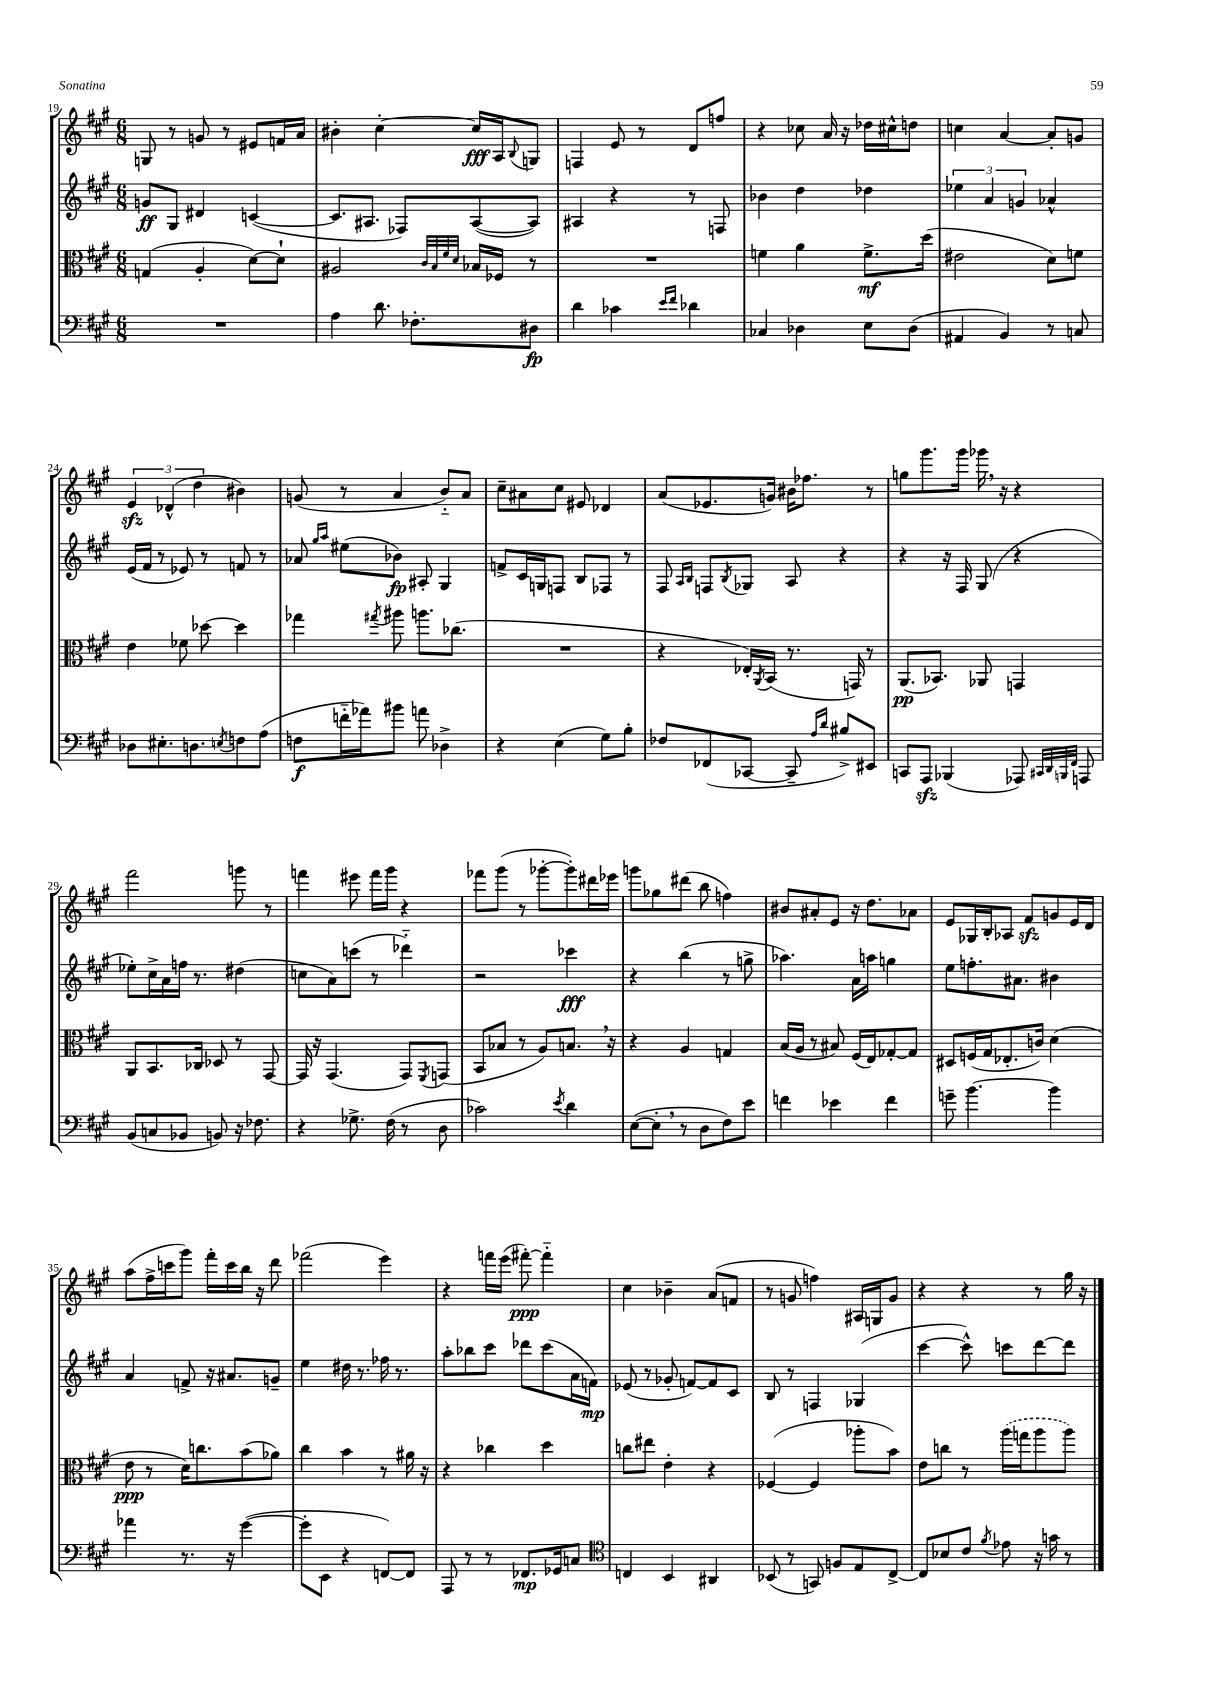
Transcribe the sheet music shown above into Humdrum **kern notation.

**kern	**dynam	**kern	**dynam	**kern	**dynam	**kern	**dynam
*part4	*part4	*part3	*part3	*part2	*part2	*part1	*part1
*staff4	*staff4	*staff3	*staff3	*staff2	*staff2	*staff1	*staff1
*clefF4	*	*clefC3	*	*clefG2	*	*clefG2	*
*k[f#c#g#]	*	*k[f#c#g#]	*	*k[f#c#g#]	*	*k[f#c#g#]	*
*M6/8	*	*M6/8	*	*M6/8	*	*M6/8	*
=19	=19	=19	=19	=19	=19	=19	=19
2.r	.	(4Gn/	.	8gn/L	ff	8Gn/	.
.	.	.	.	8G#/J	.	8r	.
.	.	4A'/	.	4d#X/	.	8gn/	.
.	.	.	.	.	.	8r	.
.	.	[8d\L)	.	([4cn/	.	8e#X/L	.
.	.	8d`\J]	.	.	.	16fn/L	.
.	.	.	.	.	.	16a/JJ	.
=20	=20	=20	=20	=20	=20	=20	=20
4A\	.	2A#X/	.	8.c/L]	.	4b#X'\	.
.	.	.	.	8.A#X/J	.	.	.
8.d\	.	.	.	.	.	[4cc#'\	.
.	.	.	.	8F-X/L)	.	.	.
8.F-X'\L	.	.	.	.	.	.	.
.	.	32qqc#/LLL	.	.	.	.	.
.	.	32qqB/	.	.	.	.	.
.	.	32qqf#/	.	.	.	.	.
.	.	32qqd/JJJ	.	.	.	.	.
.	.	16B-X/LL	.	([8A#/	.	16cc#/LL]	fff
.	.	16F-X/JJ	.	.	.	16A/J	.
.	.	.	.	.	.	8qqB/	.
8D#X\J	fp	8r	.	8A#/J])	.	8Gn/J	.
=21	=21	=21	=21	=21	=21	=21	=21
4d\	.	2.r	.	4A#X/	.	4Fn/	.
4c-X\	.	.	.	4r	.	8e/	.
.	.	.	.	.	.	8r	.
16qqe/LL	.	.	.	.	.	.	.
16qqf#/JJ	.	.	.	.	.	.	.
4d-X\	.	.	.	8r	.	8d/L	.
.	.	.	.	8Fn/	.	8ffn/J	.
=22	=22	=22	=22	=22	=22	=22	=22
4C-X/	.	4fn\	.	4b-X\	.	4r	.
4D-X\	.	4a\	.	4dd\	.	8cc-X\	.
.	.	.	.	.	.	16a/	.
.	.	.	.	.	.	16r	.
8E\L	.	8.f^\L	mf	4dd-X\	.	16dd-X\LL	.
.	.	.	.	.	.	16cc#X^^\J	.
(8D-\J	.	.	.	.	.	8ddn\J	.
.	.	(16dd\Jk	.	.	.	.	.
=23	=23	=23	=23	=23	=23	=23	=23
4AA#X/	.	2e#X\	.	6ee-X\	.	4ccn\	.
.	.	.	.	6a/	.	.	.
4BB/)	.	.	.	.	.	[4a/	.
.	.	.	.	6gn/	.	.	.
8r	.	8d\L)	.	4a-X^^/	.	8a'/L]	.
8Cn/	.	8fn\J	.	.	.	8gn/J	.
!!LO:LB:g=z
=24	=24	=24	=24	=24	=24	=24	=24
8D-X\L	.	4e\	.	(16e/LL	.	6ezz/	.
.	.	.	.	16f#/JJ	.	.	.
8.E#X'\	.	.	.	8r	.	.	.
.	.	.	.	.	.	(6d-X^^/	.
.	.	8f-X\	.	8e-X/)	.	.	.
8.Dn\	.	.	.	.	.	.	.
.	.	.	.	.	.	6dd\	.
.	.	[8dd-X\	.	8r	.	.	.
8qEn/	.	.	.	.	.	.	.
8Fn\	.	4dd-\]	.	8fn/	.	4b#X\)	.
(8A\J	.	.	.	8r	.	.	.
=25	=25	=25	=25	=25	=25	=25	=25
8Fn\L	f	4gg-X\	.	8a-X/	.	(8gn/	.
.	.	.	.	16qqgg#/LL	.	.	.
.	.	.	.	16qqaa/JJ	.	.	.
16fn\L	.	.	.	(8ee#X\L	.	8r	.
16a-X\J)	.	.	.	.	.	.	.
.	.	8qgg#X/	.	.	.	.	.
8b#X\J	.	8aa#X\	.	8b-X\J)	fp	4a/	.
8an\	.	8.aan\L	.	8A#X'/	.	.	.
4D-X^\	.	.	.	4G#/	.	8b/L)	.
.	.	(8.cc-X\J	.	.	.	.	.
.	.	.	.	.	.	8a/J	.
=26	=26	=26	=26	=26	=26	=26	=26
4r	.	2.r	.	8fn^/L	.	8cc#~\L	.
.	.	.	.	16c#/L	.	8a#X\	.
.	.	.	.	16Gn/J	.	.	.
(4E\	.	.	.	8Fn/J	.	8cc#\J	.
.	.	.	.	8B/L	.	8e#X/	.
8G#\L)	.	.	.	8F-X/J	.	4d-X/	.
8B'\J	.	.	.	8r	.	.	.
=27	=27	=27	=27	=27	=27	=27	=27
8F-X/L	.	4r	.	8F#/	.	(8a/L	.
.	.	.	.	16qqA/LL	.	.	.
.	.	.	.	16qqB/JJ	.	.	.
(8FF-X/	.	.	.	8Fn/L	.	8.e-X/	.
.	.	.	.	8qB/	.	.	.
[8CC-X/J	.	16E-X'/LL)	.	8G-X/J	.	.	.
.	.	8qAA/	.	.	.	.	.
.	.	(16BB/JJ	.	.	.	16gn/Jk)	.
8CC-~/]	.	8.r	.	8A/	.	16b#X\KL	.
.	.	.	.	.	.	8.ff-X\J	.
16qqA/LL	.	.	.	.	.	.	.
16qqd/JJ	.	.	.	.	.	.	.
8B#X^/L)	.	.	.	4r	.	.	.
.	.	16GGn/)	.	.	.	.	.
8EE#X/J	.	8r	.	.	.	8r	.
=28	=28	=28	=28	=28	=28	=28	=28
8CCn/L	.	(8.AA/L	pp	4r	.	8ggn\L	.
8AAAzz/J	.	.	.	.	.	8.ggg#\	.
.	.	8.BB-X/J)	.	.	.	.	.
(4BBB-X/	.	.	.	16r	.	.	.
.	.	.	.	16F#/	.	16ggg#\Jk	.
.	.	8AA-X/	.	(8G#/	.	16ggg-X,\	.
.	.	.	.	.	.	16r	.
8AAA-X/)	.	4GGn/	.	4r	.	4r	.
32qqCC#X/LLL	.	.	.	.	.	.	.
32qqDD/	.	.	.	.	.	.	.
32qqBBBn/	.	.	.	.	.	.	.
32qqFF#/JJJ	.	.	.	.	.	.	.
8AAAn/	.	.	.	.	.	.	.
!!LO:LB:g=z
=29	=29	=29	=29	=29	=29	=29	=29
(8BB/L	.	8AA/L	.	8ee-X'\L)	.	2fff#\	.
8Cn/	.	8.BB/	.	16cc#^\L	.	.	.
.	.	.	.	16a\	.	.	.
8BB-X/J	.	.	.	16ffn\JJ	.	.	.
.	.	16C-X/Jk	.	8.r	.	.	.
8BBn/)	.	8D-X/	.	.	.	.	.
16r	.	8r	.	(4dd#X\	.	8gggn\	.
8.F-X\	.	.	.	.	.	.	.
.	.	[8GG#/	.	.	.	8r	.
=30	=30	=30	=30	=30	=30	=30	=30
4r	.	16GG#/]	.	8ccn\L	.	4fffn\	.
.	.	16r	.	.	.	.	.
.	.	(4.GG#/	.	8a\)	.	.	.
8.G-X^\	.	.	.	(8cccn\J	.	8eee#X\	.
.	.	.	.	8r	.	16fff\LL	.
(16F#\	.	.	.	.	.	16ggg#\JJ	.
8r	.	8GG#/L)	.	4ddd-X\)	.	4r	.
.	.	8qFF#/	.	.	.	.	.
8D\	.	(8GGn/J	.	.	.	.	.
=31	=31	=31	=31	=31	=31	=31	=31
2c-X\)	.	8BB/L	.	2r	.	8fff-X\L	.
.	.	8B-X/J	.	.	.	(8ggg#\J	.
.	.	8r	.	.	.	8r	.
.	.	8A/L)	.	.	.	[8ggg-X'\L	.
8qe/	.	.	.	.	.	.	.
4d\	.	8.Bn,/J	.	4ccc-X\	fff	8ggg-'\])	.
.	.	.	.	.	.	16ddd#X\L	.
.	.	16r	.	.	.	16eee-X\JJ	.
=32	=32	=32	=32	=32	=32	=32	=32
([8E\L	.	4r	.	4r	.	8gggn\L	.
8E',\J]	.	.	.	.	.	8gg-X\	.
8r	.	4A/	.	(4bb\	.	(8ddd#X\J	.
8D\L	.	.	.	.	.	8bb\	.
8F#\)	.	4Gn/	.	8r	.	4ffn\)	.
8e\J	.	.	.	8ggn^\	.	.	.
=33	=33	=33	=33	=33	=33	=33	=33
4fn\	.	(16B/LL	.	4.aa-X\)	.	8b#X/L	.
.	.	16A/JJ	.	.	.	.	.
.	.	8r	.	.	.	8a#X'/	.
4e-X\	.	8B#X/)	.	.	.	8e/J	.
.	.	(16F#/LL	.	16a\LL	.	16r	.
.	.	16E/J)	.	16aan\JJ	.	8.dd\L	.
4f\	.	[8G-X'/	.	4ggn\	.	.	.
.	.	8G-/J]	.	.	.	8a-X\J	.
=34	=34	=34	=34	=34	=34	=34	=34
8gn~\	.	8D#X/L	.	8ee\L	.	8e/L	.
[4.b\	.	(16Fn/L	.	8.ffn'\	.	16G-X/L	.
.	.	16G#/J	.	.	.	16B'/J	.
.	.	8.E-X'/	.	.	.	8A-X/J	.
.	.	.	.	8.a#X\J	.	.	.
.	.	.	.	.	.	8f#zz/L	.
.	.	16cn/Jk)	.	.	.	.	.
4b\]	.	(4d\	.	4b#X\	.	8gn/	.
.	.	.	.	.	.	16e/L	.
.	.	.	.	.	.	16d/JJ	.
!!LO:LB:g=z
=35	=35	=35	=35	=35	=35	=35	=35
4a-X\	.	8e\	ppp	4a/	.	(8aa\L	.
.	.	8r	.	.	.	16ff#^\L	.
.	.	.	.	.	.	16cccn\J	.
8.r	.	16d\KL)	.	8fn^/	.	8ggg#\J)	.
.	.	8.ccn\	.	.	.	.	.
.	.	.	.	16r	.	16fff#'\LL	.
16r	.	.	.	8.a#X/L	.	16ccc\	.
([4g#\	.	(8b\	.	.	.	16bb\JJ	.
.	.	.	.	.	.	16r	.
.	.	8a-X\J)	.	8gn~/J	.	8ddd\	.
=36	=36	=36	=36	=36	=36	=36	=36
8g#'\L]	.	4cc#\	.	4ee\	.	(2fff-X\	.
8EE\J	.	.	.	.	.	.	.
4r	.	4b\	.	16dd#X\	.	.	.
.	.	.	.	8.r	.	.	.
[8FFn/L)	.	8r	.	16ff-X\	.	4eee\)	.
.	.	.	.	8.r	.	.	.
8FF/J]	.	16a#X\	.	.	.	.	.
.	.	16r	.	.	.	.	.
=37	=37	=37	=37	=37	=37	=37	=37
8AAA/	.	4r	.	8aa'\L	.	4r	.
8r	.	.	.	8bb-X\	.	.	.
8r	.	4cc-X\	.	8ccc#\J	.	16fffn\LL	.
.	.	.	.	.	.	(16eee\JJ	.
8.FF-X/L	mp	.	.	8ddd-X\L	.	[8fff#X'\)	ppp
.	.	4dd\	.	(8ccc#\	.	4fff#\]	.
16GG-X/k	.	.	.	.	.	.	.
8Cn/J	.	.	.	16a\L	.	.	.
.	.	.	.	16fn\JJ)	mp	.	.
=38	=38	=38	=38	=38	=38	=38	=38
*clefC4	*	*	*	*	*	*	*
4Cn/	.	8ccn\L	.	(8e-X/	.	4cc#\	.
.	.	8ee#X\J	.	8r	.	.	.
4BB/	.	4e'\	.	8g-X'/	.	4b-X~\	.
.	.	.	.	[8fn/L)	.	.	.
4AA#X/	.	4r	.	8f/]	.	(8a/L	.
.	.	.	.	8c#/J	.	8fn/J	.
=39	=39	=39	=39	=39	=39	=39	=39
(8BB-X/	.	([4F-X/	.	8B/	.	8r	.
8r	.	.	.	8r	.	8gn/	.
8GGn/)	.	4F-/]	.	4Fn/	.	4ffn\)	.
8Fn/L	.	.	.	.	.	.	.
8E/	.	8aa-X'\L	.	(4G-X/	.	16A#X/LL	.
.	.	.	.	.	.	16Gn/J	.
[8C#^/J	.	8b\J)	.	.	.	8g/J	.
=40	=40	=40	=40	=40	=40	=40	=40
8C#/L]	.	8e\L	.	[4ccc#\	.	4r	.
8B-X/	.	8ccn\J	.	.	.	.	.
8c#/J	.	8r	.	8ccc#^^\])	.	4r	.
8qf#/	.	.	.	.	.	.	.
8e-X\	.	(16aa\LL	.	8cccn\L	.	.	.
.	.	16ggn\J	.	.	.	.	.
16r	.	8aa\	.	[8ddd\	.	8r	.
16gn\	.	.	.	.	.	.	.
8r	.	8aa\J)	.	8ddd\J]	.	16gg#\	.
.	.	.	.	.	.	16r	.
==	==	==	==	==	==	==	==
*-	*-	*-	*-	*-	*-	*-	*-
